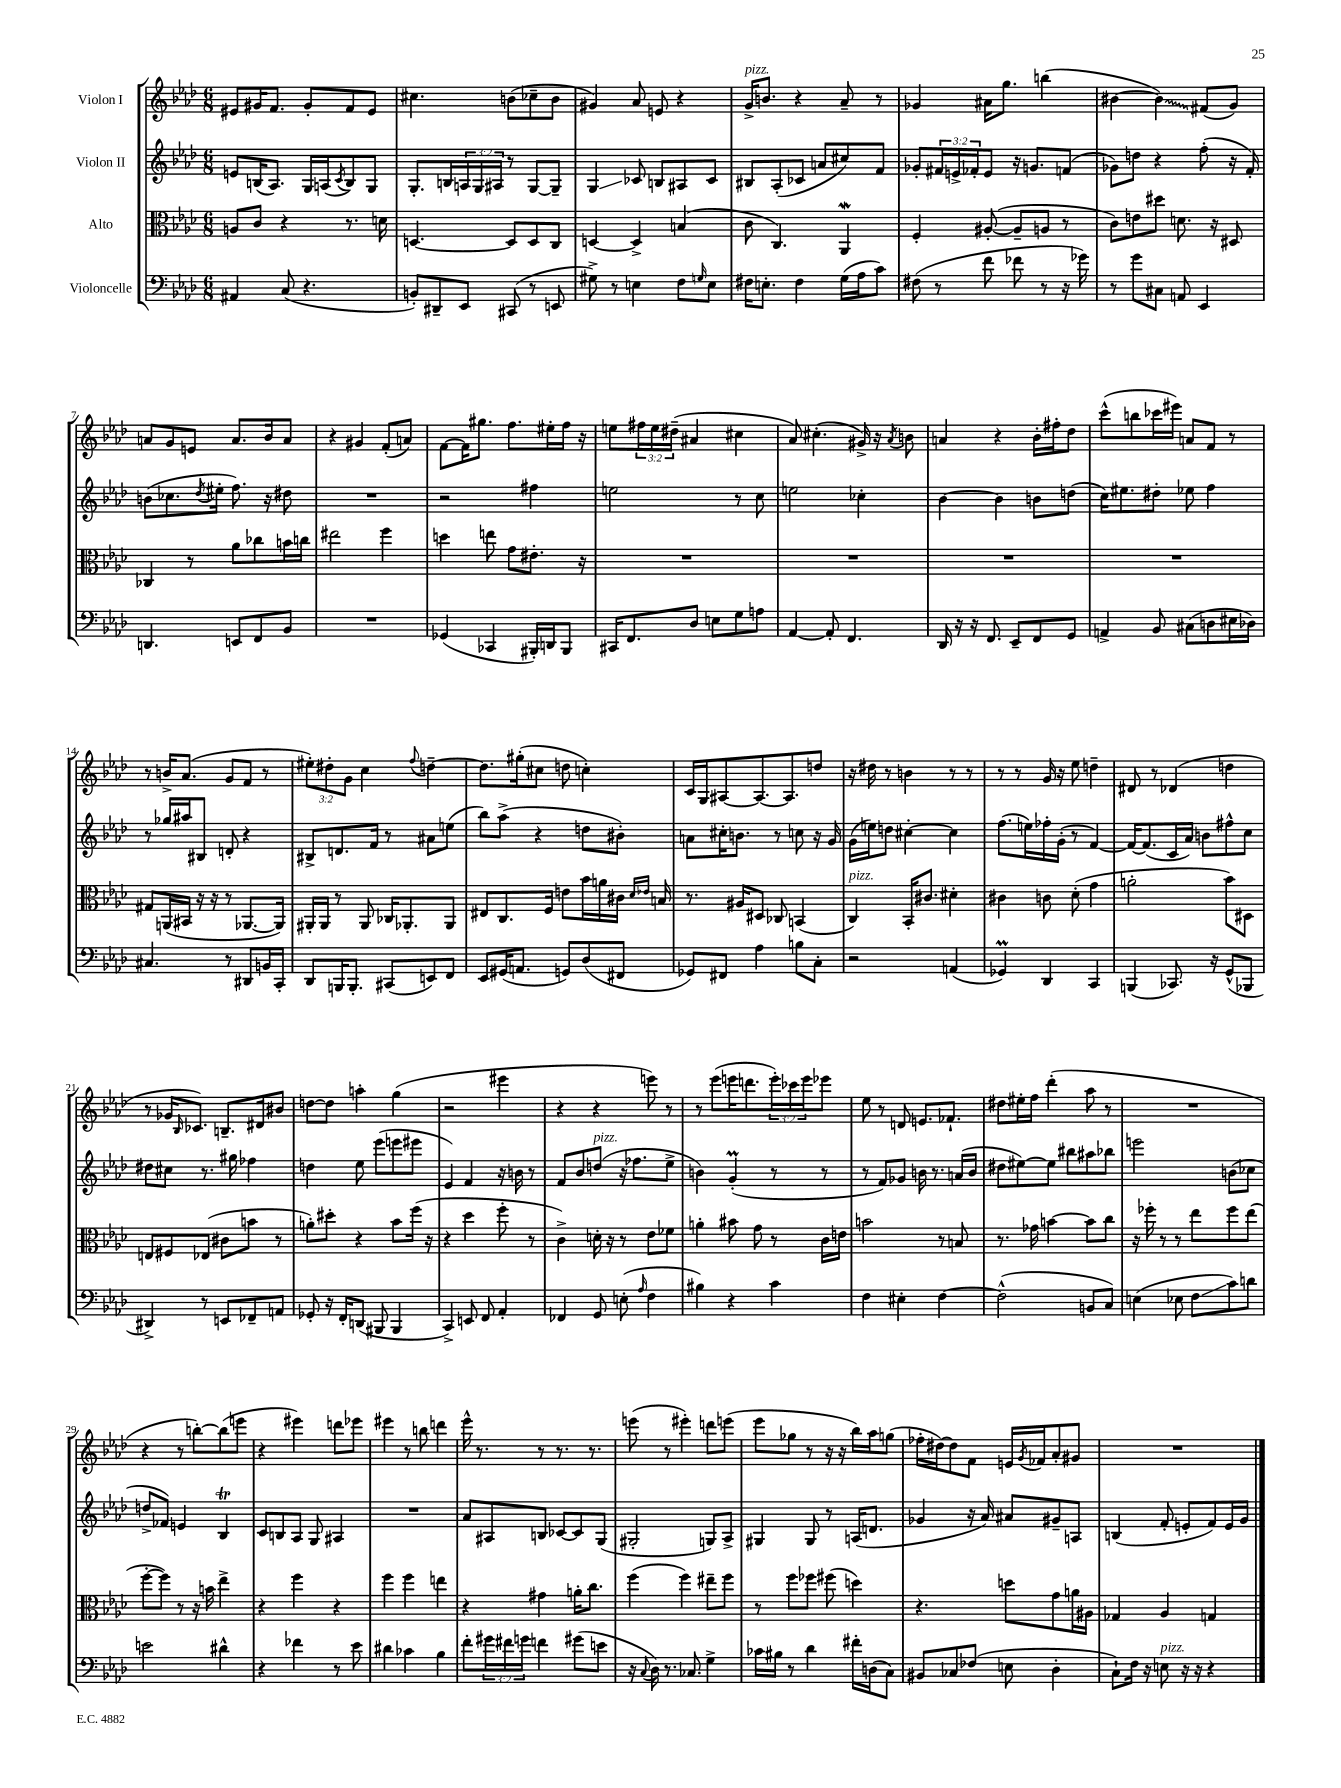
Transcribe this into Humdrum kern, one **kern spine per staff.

**kern	**kern	**kern	**kern
*staff4	*staff3	*staff2	*staff1
*clefF4	*clefC3	*clefG2	*clefG2
*k[b-e-a-d-]	*k[b-e-a-d-]	*k[b-e-a-d-]	*k[b-e-a-d-]
*M6/8	*M6/8	*M6/8	*M6/8
4AA#	8A	8e	8e#
.	8c	(16B	16g#
.	.	8.A-)	8.f
(8C	4r	.	.
4.r	.	16G	8g#'
.	.	(16A	.
.	.	8qc	.
.	8.r	8B)	8f
.	.	8G	8e#
.	16d	.	.
=	=	=	=
8BB')	[4.D	8.G'	4.cc#
8DD#~	.	.	.
.	.	16B	.
8EE-	.	24A	.
.	.	24G	.
.	.	24A#	.
(8CC#	8D]	8r	(8b
8r	8D	[8G	8cc-~
8EE	8C	8G~]	8b
=	=	=	=
8G#^)	[4D	4G	4g#)
8r	.	.	.
4E	4D^]	8c-	8a-
.	.	8B	8e
8F	(4B	8A#	4r
16qqG	.	.	.
8E	.	8c-	.
=	=	=	=
16F#	8c	8B#	16g^
8.E'	.	.	8.b
.	4.C)	(8A-'	.
4F#	.	8c-	4r
.	.	8a	.
(16G	4AA-	8cc#)	8a-~
16A-	.	.	.
8c)	.	8f	8r
=	=	=	=
(8F#	4F'	8g-'	4g-
8r	.	24f#	.
.	.	24e^	.
.	.	24f-'	.
8f	([8A#'	8e	16a#
.	.	.	8.gg
8f-	8A#~]	16r	.
.	.	8.g	.
8r	8A	.	(4bb
16r	8r	(8f	.
16g-)	.	.	.
=	=	=	=
8r	8c)	8g-)	[4b#
8g	8e	8dd	.
8C#	8dd#	4r	4b#])
8AA	8.d	.	.
4EE-	.	(8ff'	(8f#
.	16r	.	.
.	8D#	16r	8g)
.	.	16f')	.
=	=	=	=
4.DD	4C-	(8b	8a
.	.	8.cc-	8g
.	8r	.	8e
.	.	8qdd-	.
.	.	16ee#'	.
8EE	8a-	8.ff)	8.a
8FF	8cc-	.	.
.	.	16r	16b-
8BB-	16b	8dd#	8a
.	16cc	.	.
=	=	=	=
2.r	2ee#	2.r	4r
.	.	.	4g#
.	4ff	.	(8f'
.	.	.	8a)
=	=	=	=
(4GG-	4dd	2r	[8f
.	.	.	16f]
.	.	.	8.gg#
4CC-	8ee	.	.
.	8g	.	8.ff
16BBB#')	8.e#'	4ff#	.
16DD	.	.	16ee#'
8BBB#	.	.	16ff
.	16r	.	16r
=	=	=	=
16CC#	2.r	2ee	8ee
8.FF	.	.	.
.	.	.	24ff#
.	.	.	24ee
.	.	.	(24dd#~
8D-	.	.	4a#
8E	.	.	.
8G	.	8r	4cc#
8A	.	8cc	.
=	=	=	=
[4AA-	2.r	2ee	8a-)
.	.	.	(4.cc#'
8AA-']	.	.	.
4.FF	.	.	.
.	.	4cc-'	16g#^)
.	.	.	16r
.	.	.	8qa-
.	.	.	8b
=	=	=	=
16DD-	2.r	[4b-	4a
16r	.	.	.
16r	.	.	.
8.FF	.	.	.
.	.	4b-]	4r
8EE-~	.	.	.
8FF	.	8b	16b-'
.	.	.	16ff#'
8GG	.	(8dd	8dd-
=	=	=	=
4AA^	2.r	16cc)	(8ccc^^
.	.	8.ee#	.
.	.	.	8bb
8BB-	.	8dd#'	16ccc-
.	.	.	16eee#)
(8C#	.	8ee-	8a
8D	.	4ff	8f
16E#	.	.	8r
16D-)	.	.	.
=	=	=	=
4.C#	8G#	8r	8r
.	(16AA	16gg-	16b^
.	16BB#	16aa#	(8.a-
.	16r	8B#	.
.	16r	.	.
8r	8r	8d'	8g
8DD#	[8.AA-	4r	8f
16BB	.	.	8r
16CC'	16AA-])	.	.
=	=	=	=
8DD-	16AA#'	8B#^	12ee#')
.	16AA#	.	.
.	.	.	12dd#'
16BBB	8r	8.d	.
.	.	.	12g
8.BBB'	.	.	.
.	8AA#	.	4cc
.	.	16f	.
(8CC#	16C-	8r	.
.	8.AA-'	.	.
.	.	.	8qqff
8EE)	.	8a#	[4dd~
8FF	8AA-	(8ee	.
=	=	=	=
8EE-	8E#	8bb-)	8.dd]
(16GG#	8.C	(8aa-^	.
8.AA	.	.	(16gg#'
.	.	4r	8cc#
.	16F	.	.
8GG)	8e	.	8dd
(8D-	16b-	8dd	4cc')
.	16a	.	.
8FF#	16c#	8b#')	.
.	16qqd-	.	.
.	16qqe-	.	.
.	16B	.	.
=	=	=	=
8GG-)	8.r	8a	16c
.	.	.	16G
8FF#	.	16cc#'	[8A#
.	16A#	8.b	.
4A-	8D#	.	8.A#_
.	8C-	8r	.
.	.	.	8.A#]
8B	(4BB	8cc	.
8C'	.	16r	8dd
.	.	16g	.
=	=	=	=
2r	4C)	(16g	16r
.	.	16ee)	16dd#
.	.	8dd	8r
.	16BB-'	[4cc#'	4b
.	8.c#	.	.
(4AA	4d#'	4cc#]	8r
.	.	.	8r
=	=	=	=
4GG-)	4c#	(8.ff	8r
.	.	.	8r
.	.	16ee)	.
4DD-	8c	16ff-'	16g
.	.	(16g'	16r
.	(8d-'	8r	8ee-
4CC	4g	[4f)	4dd~
=	=	=	=
(4BBB	2a'	16f_	8d#
.	.	(8.f]	.
.	.	.	8r
8.CC-)	.	16c	(4d-
.	.	16a-)	.
.	.	8b	.
16r	.	.	.
(8GG^^	8b-)	8ff#^^	4dd
8BBB-	8D#	8cc	.
=	=	=	=
4DD#^)	8E	8dd#	8r
.	8F#	8cc#	16g-
.	.	.	16qqB-
.	.	.	8.c-)
8r	(8E-	8.r	.
8EE	8c#	.	8.B~
.	.	16gg#	.
8FF-~	8b	4ff-	.
.	.	.	16d#
8AA	8r	.	8b#
=	=	=	=
8GG-'	8a')	4dd	[8dd
16r	8dd#'	.	8dd]
16FF'	.	.	.
(8DD	4r	8ee-	4aa'
8BBB#	.	(8eee-	.
4BBB#	8b-	8eee	(4gg
.	(16ff	8eee#	.
.	16r	.	.
=	=	=	=
4CC^)	4r	4e-)	2r
8EE	4dd-	4f	.
8FF	.	.	.
4AA-'	8ff'	16r	4eee#
.	.	16b	.
.	8r	8r	.
=	=	=	=
4FF-	4c^)	8f	4r
.	.	8b-	.
8GG	16d'	(8dd	4r
.	16r	.	.
(8E'	8r	16r	.
.	.	8.ff-	.
16qqA-	.	.	.
4F	8e-	.	8eee)
.	8f-	8ee-^	8r
=	=	=	=
4B#)	4a'	4b)	8r
.	.	.	(8eee-
4r	8b#	(4g'	16eee
.	.	.	8.ddd
.	8g	.	.
4c	8r	8r	24eee')
.	.	.	24ccc-
.	.	.	24eee
.	16c	8r	8eee-
.	16e	.	.
=	=	=	=
4F	2b	8r	8ee-
.	.	8f)	8r
4E#'	.	8g-	8d
.	.	16b	8.e
.	.	8.r	.
[4F	8r	.	.
.	.	.	8.f-`
.	8B	(16a	.
.	.	16b	.
=	=	=	=
(2F^^]	8.r	8dd#	8dd#
.	.	[8ee#)	16ee#'
.	16g-	.	16ff
.	[4b	8ee#]	(4ddd-'
.	.	8bb#	.
8BB	8b]	8aa#	8aa-
8C)	8cc	8bb-	8r
=	=	=	=
(4E	16r	2eee	2.r
.	16ff-'	.	.
.	8r	.	.
8E-	8r	.	.
8F	8ee-	.	.
8c)	8ff-	(8b	.
8d	(8ee-	8cc-	.
=	=	=	=
2e	[8ff'	8dd^	4r
.	8ff])	8f-)	.
.	8r	4e	8r
.	16r	.	[8bb')
.	16b	.	.
4d#^^	4ee-^	4B-	(8bb]
.	.	.	8eee
=	=	=	=
4r	4r	8c	4r
.	.	8B	.
4f-	4ff	8A-	4eee#)
.	.	8G	.
8r	4r	4A#	8ddd
8e-	.	.	8eee-
=	=	=	=
4d#	4ff	2.r	4eee#
4c-	4ff	.	8r
.	.	.	8bb
4B-	4ee	.	4ddd
=	=	=	=
8f'	4r	8a-	16eee-^^
.	.	.	8.r
24g#	.	8A#	.
24f#	.	.	.
24g	.	.	.
4f	4g#	8B	8r
.	.	[8c-	8.r
(8g#	16a'	8c-]	.
.	8.cc	.	8.r
8e	.	(8G	.
=	=	=	=
16r	(4ff	2G#'	(8eee
8qqC	.	.	.
16D-)	.	.	.
8.r	.	.	8r
.	4ff)	.	4eee#')
8.C-	.	.	.
4G^	8ee#~	8G)	8ddd
.	8ff	8A-^	(8eee
=	=	=	=
16c-	8r	4G#	8eee-
16B#	.	.	.
8r	8ff	.	8gg-
4d-	8ff-	8G#	8r
.	(8ff#	8r	16r
.	.	.	16r
16f#'	4dd)	(16A	16bb-)
(16D	.	8.d	16aa-
8C)	.	.	(8gg
=	=	=	=
8BB#	4.r	4g-	16ff-'
.	.	.	[16dd#)
8C-	.	.	8dd#]
(8F-	.	16r	8f
.	.	16a-)	.
8E	8dd	8a#	16e
.	.	.	8qg
.	.	.	16f-
4D-'	8g	8g#~	8a-'
.	16a	8A	8g#
.	16A#	.	.
=	=	=	=
8C`)	4G-	(4B	2.r
16F	.	.	.
16r	.	.	.
8E	4A-	8f'	.
16r	.	8e'	.
16r	.	.	.
4r	4G	8f)	.
.	.	16e	.
.	.	16g	.
==	==	==	==
*-	*-	*-	*-
